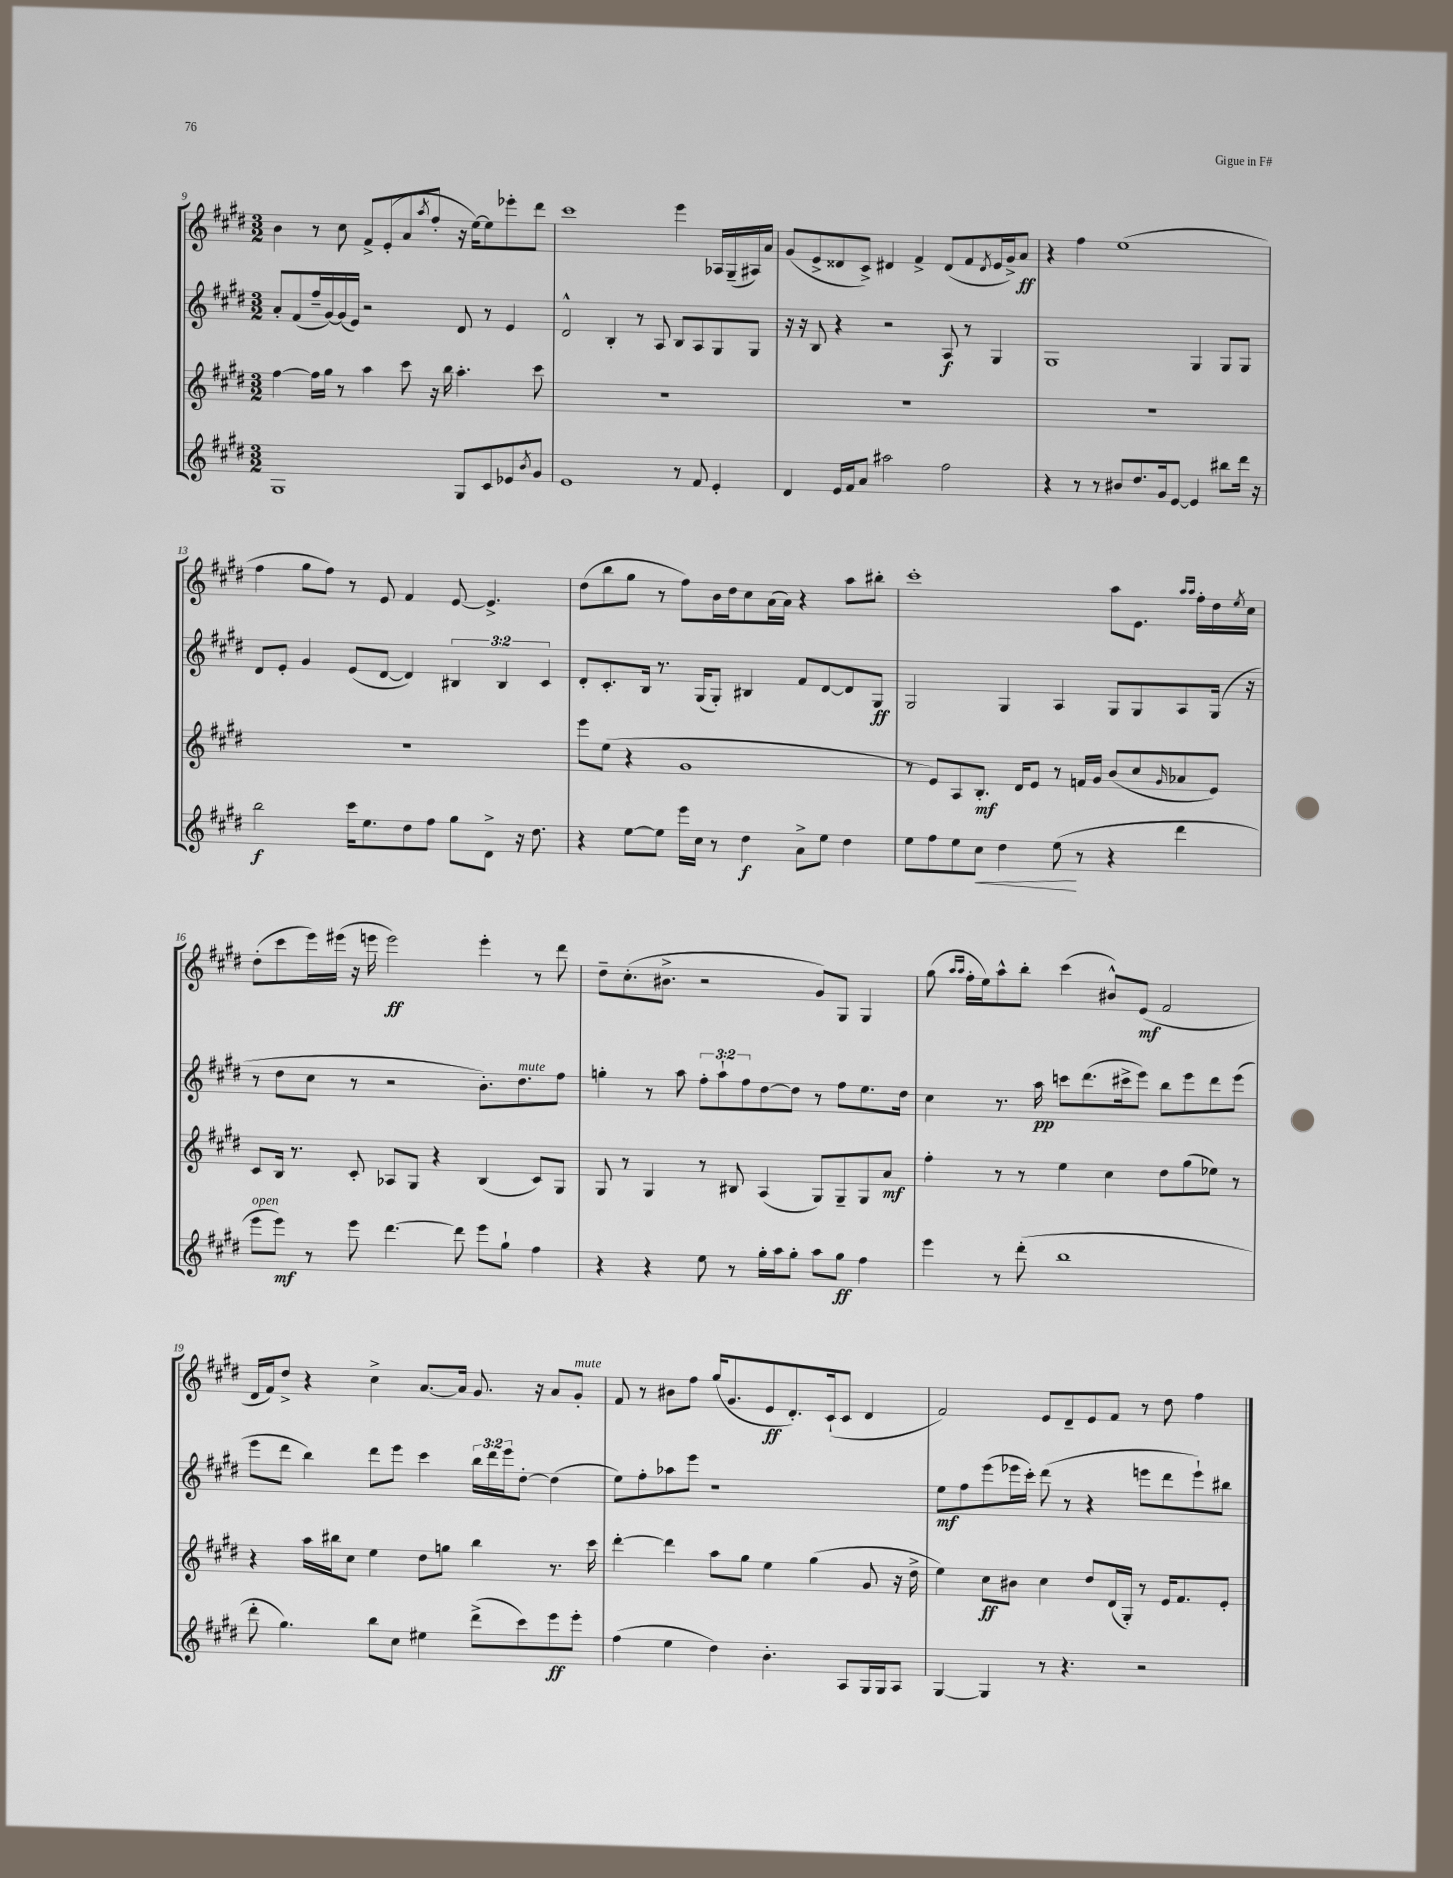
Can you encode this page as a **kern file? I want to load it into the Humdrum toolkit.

**kern	**dynam	**kern	**dynam	**kern	**dynam	**kern	**dynam
*part4	*part4	*part3	*part3	*part2	*part2	*part1	*part1
*staff4	*staff4	*staff3	*staff3	*staff2	*staff2	*staff1	*staff1
*clefG2	*	*clefG2	*	*clefG2	*	*clefG2	*
*k[f#c#g#d#]	*	*k[f#c#g#d#]	*	*k[f#c#g#d#]	*	*k[f#c#g#d#]	*
*M3/2	*	*M3/2	*	*M3/2	*	*M3/2	*
=9	=9	=9	=9	=9	=9	=9	=9
1G#	.	[4ff#\	.	8a'/L	.	4b\	.
.	.	.	.	(8f#/	.	.	.
.	.	16ff#\LL]	.	16ff#~/L	.	8r	.
.	.	16gg#\JJ	.	[16g#/)	.	.	.
.	.	8r	.	(16g#/]	.	8cc#\	.
.	.	.	.	16e/JJ)	.	.	.
.	.	4aa\	.	2r	.	8f#^/L	.
.	.	.	.	.	.	(8e'/	.
.	.	8ccc#\	.	.	.	8a/	.
.	.	.	.	.	.	8qaa/	.
.	.	16r	.	.	.	8ff#'/J	.
.	.	16bb\	.	.	.	.	.
8G#/L	.	4.aa'\	.	8d#/	.	16r	.
.	.	.	.	.	.	[16ee\KL)	.
8c#/	.	.	.	8r	.	8ee\]	.
8e-X/	.	.	.	4e/	.	8eee-X'\	.
8qb/	.	.	.	.	.	.	.
8g#/J	.	8ccc#\	.	.	.	8ddd#\J	.
=10	=10	=10	=10	=10	=10	=10	=10
1e	.	1.r	.	2d#^^/	.	1ccc#	.
.	.	.	.	4B'/	.	.	.
.	.	.	.	8r	.	.	.
.	.	.	.	8A/	.	.	.
8r	.	.	.	8B/L	.	4eee\	.
8f#/	.	.	.	8A/	.	.	.
4e'/	.	.	.	8G#/	.	16A-X/LL	.
.	.	.	.	.	.	(16G#~/	.
.	.	.	.	8G#/J	.	16A#X/)	.
.	.	.	.	.	.	16a/JJ	.
=11	=11	=11	=11	=11	=11	=11	=11
4d#/	.	1.r	.	16r	.	(8g#/L	.
.	.	.	.	16r	.	.	.
.	.	.	.	8B/	.	8e^/	.
16e/LL	.	.	.	4r	.	8d##X/	.
16f#/J	.	.	.	.	.	.	.
8a/J	.	.	.	.	.	8c#^/J)	.
2aa#X\	.	.	.	2r	.	4d#X/	.
.	.	.	.	.	.	4f#^/	.
2ff#\	.	.	.	8A/	f	(8d#/L	.
.	.	.	.	8r	.	8f#/	.
.	.	.	.	.	.	8qd#/	.
.	.	.	.	4G#/	.	16e/L	.
.	.	.	.	.	.	16g#^/J)	.
.	.	.	.	.	.	8a/J	ff
=12	=12	=12	=12	=12	=12	=12	=12
4r	.	1.r	.	1G#	.	4r	.
8r	.	.	.	.	.	4ff#\	.
8r	.	.	.	.	.	.	.
8b#X/L	.	.	.	.	.	(1ee	.
8.dd#/	.	.	.	.	.	.	.
16g#/k	.	.	.	.	.	.	.
[8e/J	.	.	.	.	.	.	.
4e/]	.	.	.	4G#/	.	.	.
8bb#X\L	.	.	.	8G#/L	.	.	.
16ddd#\Jk	.	.	.	8G#/J	.	.	.
16r	.	.	.	.	.	.	.
!!LO:LB:g=z
=13	=13	=13	=13	=13	=13	=13	=13
2bb\	f	1.r	.	8d#/L	.	4ff#\	.
.	.	.	.	8e'/J	.	.	.
.	.	.	.	4g#/	.	8gg#\L	.
.	.	.	.	.	.	8ff#\J)	.
16ccc#\KL	.	.	.	(8e/L	.	8r	.
8.ee\	.	.	.	.	.	.	.
.	.	.	.	[8d#/J	.	8e/	.
8dd#\	.	.	.	4d#/])	.	4f#/	.
8ff#\J	.	.	.	.	.	.	.
8gg#\L	.	.	.	6B#X/	.	[8e/	.
8d#^\J	.	.	.	.	.	4.e^/]	.
.	.	.	.	6B#/	.	.	.
16r	.	.	.	.	.	.	.
8.dd#\	.	.	.	.	.	.	.
.	.	.	.	6c#/	.	.	.
=14	=14	=14	=14	=14	=14	=14	=14
4r	.	8eee\L	.	8d#'/L	.	(8dd#\L	.
.	.	(8ee\J	.	8.c#'/	.	8bb\	.
[8ee\L	.	4r	.	.	.	8gg#\J	.
.	.	.	.	16B/Jk	.	.	.
8ee\J]	.	.	.	8.r	.	8r	.
16eee\LL	.	1g#	.	.	.	8ff#\L)	.
16cc#\JJ	.	.	.	(16G#/KL	.	.	.
8r	.	.	.	8G#'/J)	.	16b\L	.
.	.	.	.	.	.	16dd#\J	.
4dd#\	f	.	.	4B#X/	.	8cc#\	.
.	.	.	.	.	.	(16a\L	.
.	.	.	.	.	.	16a\JJ)	.
8a^\L	.	.	.	8f#/L	.	4r	.
8ee\J	.	.	.	[8d#/	.	.	.
4dd#\	.	.	.	8d#/]	.	8aa\L	.
.	.	.	.	8G#/J	ff	8bb#X'\J	.
=15	=15	=15	=15	=15	=15	=15	=15
8ee\L	.	8r	.	2G#/	.	1ccc#'	.
8ff#\	.	8e/L)	.	.	.	.	.
8ee\	.	8A/	.	.	.	.	.
!	!LO:HP:b	!	!	!	!	!	!
8cc#\J	<	8.B'/J	mf	.	.	.	.
4dd#\	.	.	.	4G#/	.	.	.
.	.	16d#/KL	.	.	.	.	.
.	.	8e/J	.	.	.	.	.
(8ee\	.	8r	.	4A/	.	.	.
8r	[	16fn/LL	.	.	.	.	.
.	.	16g#/JJ	.	.	.	.	.
4r	.	(8b/L	.	8G#/L	.	8aa\L	.
.	.	8cc#/	.	8G#/	.	8.e\J	.
.	.	16qqg#/	.	.	.	.	.
4ddd#\	.	8a-X/	.	8A/	.	.	.
.	.	.	.	.	.	16qqaa/LL	.
.	.	.	.	.	.	16qqaa/JJ	.
.	.	.	.	.	.	16ff#'\LL	.
.	.	8e/J)	.	(16G#/Jk	.	16dd#\	.
.	.	.	.	.	.	8qee/	.
.	.	.	.	16r	.	16cc#\JJ	.
!!LO:LB:g=z
=16	=16	=16	=16	=16	=16	=16	=16
!LO:TX:a:i:t=open	!	!	!	!	!	!	!
8eee\L	.	8c#/L	.	8r	.	(8dd#'\L	.
8eee\J)	mf	16B/Jk	.	8dd#\L	.	8ccc#\	.
.	.	8.r	.	.	.	.	.
8r	.	.	.	8cc#\J	.	16eee\L)	.
.	.	.	.	.	.	(16eee#X\JJ	.
8eee\	.	8c#'/	.	8r	.	16r	.
.	.	.	.	.	.	16eeen\	.
[4.ddd#\	.	8A-X/L	.	2r	.	2eee\)	ff
.	.	8G#/J	.	.	.	.	.
.	.	4r	.	.	.	.	.
8ddd#\]	.	.	.	.	.	.	.
8eee\L	.	(4B/	.	8.b'\L)	.	4eee'\	.
8gg#`\J	.	.	.	.	.	.	.
!	!	!	!	!LO:TX:a:i:t=mute	!	!	!
.	.	.	.	8.dd#\	.	.	.
4ff#\	.	8c#/L)	.	.	.	8r	.
.	.	8G#/J	.	8ff#\J	.	8ddd#\	.
=17	=17	=17	=17	=17	=17	=17	=17
4r	.	8G#/	.	4ggn'\	.	8dd#~\L	.
.	.	8r	.	.	.	(8.cc#'\	.
4r	.	4G#/	.	8r	.	.	.
.	.	.	.	.	.	8.b#X^\J	.
.	.	.	.	8aa\	.	.	.
8ee\	.	8r	.	12ff#'\L	.	2r	.
.	.	.	.	12aa`\	.	.	.
8r	.	8B#X/	.	.	.	.	.
.	.	.	.	12ff#\	.	.	.
16gg#'\LL	.	(4A/	.	[8dd#\	.	.	.
16aa\J	.	.	.	.	.	.	.
8gg#'\J	.	.	.	8dd#\J]	.	.	.
8aa\L	.	8G#/L)	.	8r	.	8g#/L)	.
8gg#\J	ff	8G#~/	.	8ff#\L	.	8G#/J	.
4ff#\	.	8G#/	.	8.ee\	.	4G#/	.
.	.	8a/J	mf	.	.	.	.
.	.	.	.	16dd#\Jk	.	.	.
=18	=18	=18	=18	=18	=18	=18	=18
4eee\	.	4ff#'\	.	4cc#\	.	(8gg#\	.
.	.	.	.	.	.	16qqaa/LL	.
.	.	.	.	.	.	16qqaa/JJ	.
.	.	.	.	.	.	16ff#'\LL	.
.	.	.	.	.	.	16ee\J)	.
8r	.	8r	.	8.r	.	8aa^^\	.
(8ddd#'\	.	8r	.	.	.	8bb'\J	.
.	.	.	.	16aa\	pp	.	.
1bb	.	4ee\	.	8cccn\L	.	(4ccc#\	.
.	.	.	.	(8.ddd#\	.	.	.
.	.	4cc#\	.	.	.	8b#X^^/L)	.
.	.	.	.	16ccc#X^\k	.	.	.
.	.	.	.	8eee\J)	.	(8e/J	mf
.	.	8dd#\L	.	8bb\L	.	2f#/	.
.	.	(8gg#\	.	8eee\	.	.	.
.	.	8ee-X\J)	.	8ddd#\	.	.	.
.	.	8r	.	(8eee\J	.	.	.
!!LO:LB:g=z
=19	=19	=19	=19	=19	=19	=19	=19
8ddd#'\	.	4r	.	8eee\L	.	16d#/LL	.
.	.	.	.	.	.	16f#/J)	.
4.gg#\)	.	.	.	8ddd#\J	.	8dd#^/J	.
.	.	16aa\LL	.	4bb\)	.	4r	.
.	.	16bb#X\J	.	.	.	.	.
.	.	8cc#\J	.	.	.	.	.
8bb\L	.	4ee\	.	8ddd#\L	.	4cc#^\	.
8cc#\J	.	.	.	8eee\J	.	.	.
4ee#X\	.	8dd#\L	.	4ccc#\	.	[8.a/L	.
.	.	8ggn\J	.	.	.	.	.
.	.	.	.	.	.	16a/Jk]	.
(8ddd#^\L	.	4bb#\	.	24bb\LL	.	8.g#/	.
.	.	.	.	24ddd#\	.	.	.
.	.	.	.	24eee\J	.	.	.
8ccc#\)	.	.	.	[8dd#'\J	.	.	.
.	.	.	.	.	.	16r	.
8eee\	ff	8.r	.	(4dd#\]	.	8a/L	.
!	!	!	!	!	!	!LO:TX:a:i:t=mute	!
8eee'\J	.	.	.	.	.	8g#'/J	.
.	.	16ccc#\	.	.	.	.	.
=20	=20	=20	=20	=20	=20	=20	=20
(4ff#\	.	[4ddd#'\	.	8ee\L)	.	8f#/	.
.	.	.	.	8ff#'\	.	8r	.
4ee\	.	4ddd#\]	.	8aa-X\	.	8b#X\L	.
.	.	.	.	8eee\J	.	8ff#\J	.
4dd#\)	.	8aa\L	.	1r	.	(16gg#/KL	.
.	.	.	.	.	.	8.g#/	.
.	.	8gg#\J	.	.	.	.	.
4.b'\	.	4ee\	.	.	.	8e/	ff
.	.	.	.	.	.	8.d#'/)	.
.	.	(4gg#\	.	.	.	.	.
.	.	.	.	.	.	(16c#`/k	.
8A/L	.	.	.	.	.	8c#/J	.
16G#/L	.	8g#/	.	.	.	4d#/	.
16G#/J	.	.	.	.	.	.	.
8A/J	.	16r	.	.	.	.	.
.	.	16dd#^\	.	.	.	.	.
=21	=21	=21	=21	=21	=21	=21	=21
[4G#/	.	4ee\)	.	8ee\L	mf	2f#/)	.
.	.	.	.	8ff#\	.	.	.
4G#/]	.	8cc#\L	ff	(8eee\	.	.	.
.	.	8b#X\J	.	16eee-X\L	.	.	.
.	.	.	.	16ccc#'\JJ)	.	.	.
8r	.	4cc#\	.	(8ddd#\	.	8e/L	.
4.r	.	.	.	8r	.	8d#~/	.
.	.	8dd#/L	.	4r	.	8e/	.
.	.	(16d#/L	.	.	.	8f#/J	.
.	.	16G#'/JJ)	.	.	.	.	.
2r	.	8r	.	8eeen\L	.	8r	.
.	.	16e/KL	.	8ddd#\	.	8dd#\	.
.	.	8.f#/	.	.	.	.	.
.	.	.	.	8eee`\)	.	4ff#\	.
.	.	8e'/J	.	8bb#X\J	.	.	.
==	==	==	==	==	==	==	==
*-	*-	*-	*-	*-	*-	*-	*-
